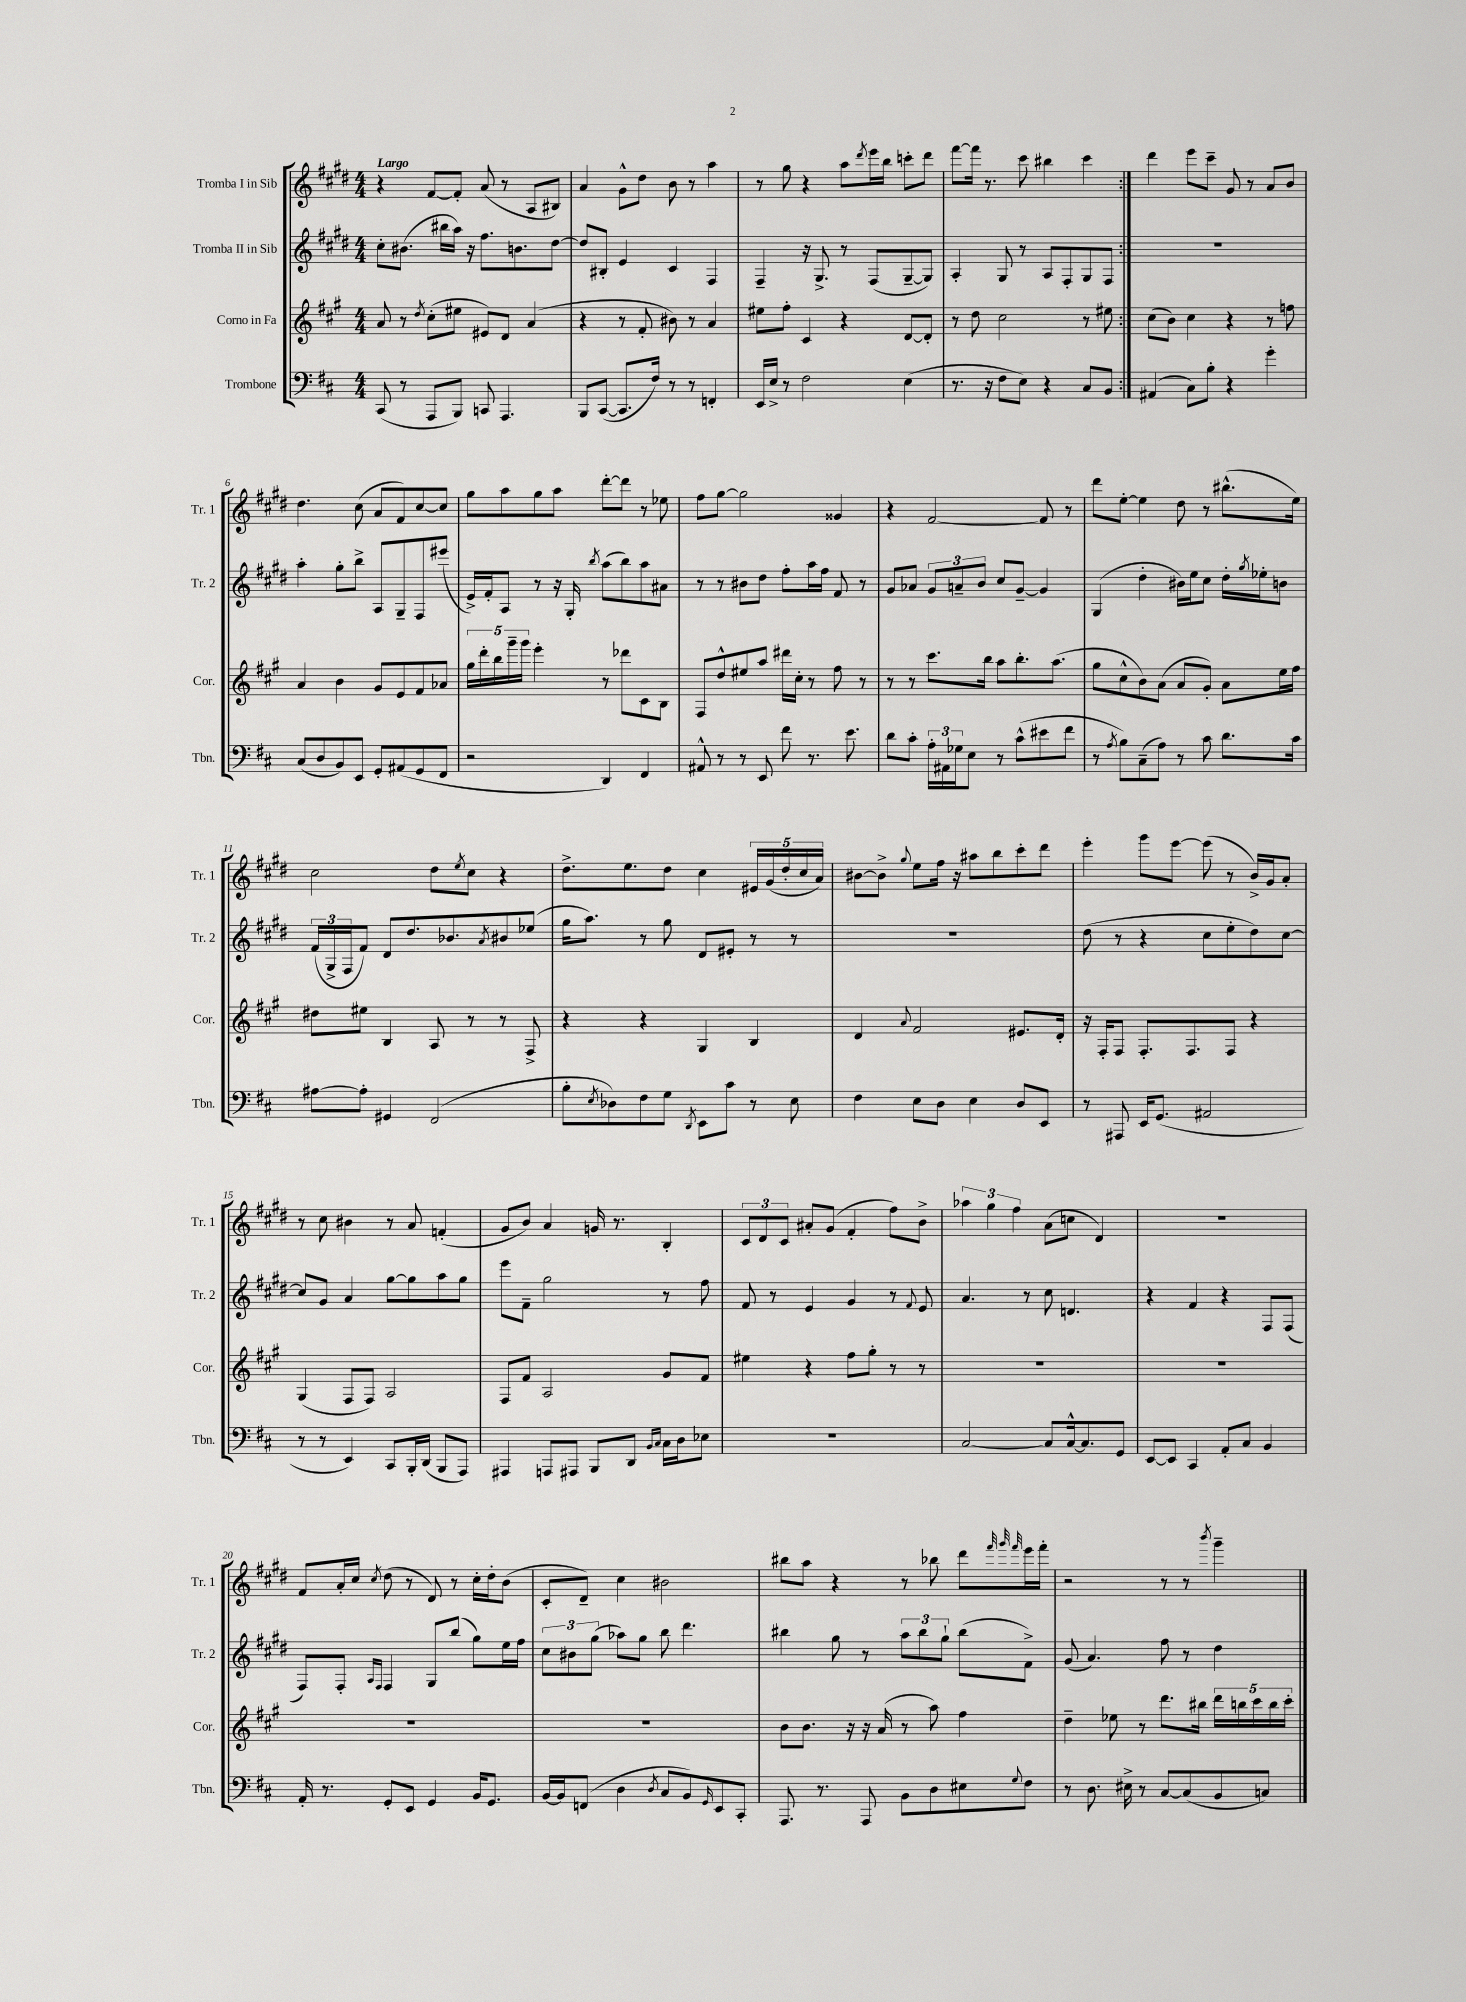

**kern	**kern	**kern	**kern
*staff4	*staff3	*staff2	*staff1
*clefF4	*clefG2	*clefG2	*clefG2
*k[f#c#]	*k[f#c#g#]	*k[f#c#g#d#]	*k[f#c#g#d#]
*M4/4	*M4/4	*M4/4	*M4/4
(8CC#	8a	8cc#'	4r
8r	8r	(8.b#	.
.	8qdd	.	.
8AAA	(8cc#'	.	[8f#
.	.	16bb#	.
8BBB)	8ee#	16aa)	8f#']
.	.	16r	.
8CC	8e#)	8.ff#	(8a
4.AAA	8d	.	8r
.	.	8.b	.
.	(4a	.	8A
.	.	[8dd#	8B#)
=	=	=	=
8BBB	4r	8dd#]	4a
([8CC#	.	8B#'	.
8.CC#]	8r	4e	8g#^^
.	8f#'	.	8dd#
16F#)	.	.	.
8r	8b#)	4c#	8b
8r	8r	.	8r
4FF'	4a	4F#	4aa
=	=	=	=
16EE	8ee#	4F#~	8r
16E^	.	.	.
8r	8ff#'	.	8gg#
2F#	4c#	16r	4r
.	.	8.G#^	.
.	4r	8r	8aa
.	.	.	8qddd#
.	.	(8F#	16eee
.	.	.	16bb
(4E	[8d	[8G#~	8ccc'
.	8d']	8G#])	8ddd#
=	=	=	=
8.r	8r	4A'	[8fff#
.	8dd	.	16fff#]
16r	.	.	8.r
8F#	2cc#	8G#	.
8E)	.	8r	8ccc#
4r	.	8A	4bb#
.	.	8F#'	.
8C#	8r	8G#	4ccc#
8BB	8ee#	8F#	.
=:|!	=:|!	=:|!	=:|!
(4AA#	(8cc#	1r	4ddd#
.	8b)	.	.
8C#)	4cc#	.	8eee
8B'	.	.	8ccc#~
4r	4r	.	8g#
.	.	.	8r
4g'	8r	.	8a
.	8ff	.	8b
=	=	=	=
(8C#	4a	4aa'	4.dd#
8D	.	.	.
8BB)	4b	8gg#'	.
8EE	.	8bb^	(8cc#
8GG'	8g#	8A	8a
(8AA#	8e	8G#~	8f#)
8GG	8f#	8F#	[8cc#
8FF#	8a-	(8eee#	8cc#]
=	=	=	=
2r	20gg#	16e^)	8gg#
.	20ddd'	.	.
.	.	16f#'	.
.	20bb	.	.
.	.	8A	8aa
.	20ggg#~	.	.
.	20ggg#	.	.
.	4eee'	8r	8gg#
.	.	16r	8aa
.	.	16G#'	.
.	.	8qbb	.
4DD)	8r	(8aa	[8ddd#'
.	8ddd-	8bb)	8ddd#]
4FF#	8c#	8aa	8r
.	8B	8a#	8ee-
=	=	=	=
8AA#^^	8F#	8r	8ff#
8r	8dd^^	8r	[8gg#
8r	8ee#	8b#	2gg#]
8EE	8aa	8dd#	.
8f#	16ddd#	8ff#'	.
.	16cc#'	.	.
8.r	8r	16aa	.
.	.	16ff#	.
.	8ff#	8f#	4g##
8.e	.	.	.
.	8r	8r	.
=	=	=	=
8d	8r	8g#	4r
8c#'	8r	8a-	.
24A'	8.ccc#	12g#	[2f#
24AA#	.	.	.
24G-	.	12a~	.
8E	.	.	.
.	.	12b	.
.	16bb	.	.
8r	8aa	8cc#	.
(8c#^^	8.bb'	[8g#~	.
8e#	.	4g#]	8f#]
.	(8.aa	.	.
8f#	.	.	8r
=	=	=	=
8r	8gg#	(4G#	8ddd#
8qA	.	.	.
8B)	8cc#^^	.	[8ee'
(8C#~	8b)	4dd#'	4ee]
8A)	(8a	.	.
8r	8a	16b#)	8dd#
.	.	16ee	.
8c#	8g#')	8cc#	8r
8.d	8a	16dd#'	(8.bb#^^
.	.	8qgg#	.
.	.	16ee-'	.
.	16ee	8b	.
16c#	16ff#	.	16ee)
=	=	=	=
[8A#	8dd#	(24f#	2cc#
.	.	24G#^	.
.	.	24F#	.
8A#']	8ee#	8f#)	.
4GG#	4B	8d#	.
.	.	8.dd#	.
(2FF#	8A	.	8dd#
.	.	8.b-	.
.	.	.	8qee
.	8r	.	8cc#
.	.	8qa	.
.	8r	8b#	4r
.	8F#^	(8ee-	.
=	=	=	=
8B'	4r	16gg#	8.dd#^
.	.	8.aa)	.
8qE	.	.	.
8D-)	.	.	.
.	.	.	8.ee
8F#	4r	8r	.
8G	.	8gg#	8dd#
8qDD	.	.	.
8EE	4G#	8d#	4cc#
8c#	.	8e#'	.
8r	4B	8r	20e#
.	.	.	(20g#
.	.	.	20dd#'
8E	.	8r	.
.	.	.	20cc#
.	.	.	20a)
=	=	=	=
4F#	4d	1r	[8b#
.	.	.	8b#^]
.	8qqa	.	8qqgg#
8E	2f#	.	8ee
8D	.	.	16ff#
.	.	.	16r
4E	.	.	8aa#
.	.	.	8bb
8D	8.e#	.	8ccc#'
8EE	.	.	8ddd#
.	16d'	.	.
=	=	=	=
8r	16r	(8dd#	4eee'
.	16F#'	.	.
8AAA#	8F#	8r	.
16EE	8.F#'	4r	8ggg#
(8.GG	.	.	.
.	.	.	[8eee
.	8.F#	.	.
2AA#	.	8cc#	(8eee]
.	8F#	8ee'	8r
.	4r	8dd#)	16b^)
.	.	.	16g#
.	.	[8cc#	8a'
=	=	=	=
8r	(4G#	8cc#]	8r
8r	.	8g#	8cc#
4EE)	8F#	4a	4b#
.	8F#)	.	.
8CC#	2A	[8gg#	8r
16BBB'	.	8gg#]	8a
(16DD	.	.	.
8BBB	.	8aa	(4f'
8AAA)	.	8gg#	.
=	=	=	=
4AAA#	8F#	8eee	8g#
.	8f#	8f#~	8b)
8AAA	2A	2gg#	4a
8AAA#	.	.	.
8BBB	.	.	16g
.	.	.	8.r
8DD	.	.	.
16qqBB	.	.	.
16qqC#	.	.	.
16C#	8g#	8r	4B'
16D	.	.	.
8E-	8f#	8ff#	.
=	=	=	=
1r	4ee#	8f#	12c#
.	.	.	12d#
.	.	8r	.
.	.	.	12c#
.	4r	4e	8a#'
.	.	.	(8g#
.	8ff#	4g#	4f#'
.	8gg#'	.	.
.	8r	8r	8ff#)
.	.	8qqf#	.
.	8r	8e	8b^
=	=	=	=
[2C#	1r	4.a	6aa-
.	.	.	6gg#
.	.	.	6ff#
.	.	8r	.
8C#]	.	8cc#	(8a
[16C#^^	.	4.d	8cc
8.C#]	.	.	.
.	.	.	4d#)
8GG	.	.	.
=	=	=	=
[8EE	1r	4r	1r
8EE]	.	.	.
4CC#	.	4f#	.
8AA'	.	4r	.
8C#	.	.	.
4BB	.	8F#	.
.	.	(8F#	.
=	=	=	=
16AA'	1r	8F#)	8f#
8.r	.	.	.
.	.	8F#'	16a'
.	.	.	16cc#
.	.	16qqA	.
.	.	16qqF#	8qcc#
8GG'	.	4F#	(8dd#
8EE	.	.	8r
4GG	.	8G#	8d#)
.	.	(8bb	8r
16BB	.	8gg#)	16cc#'
8.GG	.	.	16dd#'
.	.	16ee	(8b
.	.	16ff#	.
=	=	=	=
[16BB	1r	12cc#	8c#'
16BB]	.	.	.
.	.	12b#	.
(8FF	.	.	8d#~)
.	.	(12gg#	.
4D	.	8aa-)	4cc#
.	.	8gg#	.
8qD	.	.	.
8C#	.	8bb	2b#
8BB)	.	4.ddd#	.
16qqGG	.	.	.
8EE	.	.	.
8CC#'	.	.	.
=	=	=	=
8.AAA	8b	4bb#	8bb#
.	8.b	.	8aa
8.r	.	.	.
.	.	8gg#	4r
.	16r	.	.
8AAA	16r	8r	.
.	(16a	.	.
8BB	8r	12aa	8r
.	.	12bb#	.
8D	8aa)	.	8bb-
.	.	12gg#`	.
8E#	4ff#	(8bb#	8ddd#
.	.	.	32qqfff#
.	.	.	32qqggg#
8qqG	.	.	32qqfff#
8F#	.	8f#^)	16eee
.	.	.	16fff#'
=	=	=	=
8r	4dd~	(8g#	2r
8.D	.	4.a)	.
.	8ee-	.	.
16E#^	.	.	.
8r	8r	.	.
[8C#	8.ddd	8ff#	8r
(8C#]	.	8r	8r
.	16bb#	.	.
.	.	.	8qbbb
8BB	20ddd	4dd#	4ggg#~
.	20bb	.	.
.	20ccc#	.	.
8C)	.	.	.
.	20bb	.	.
.	20ccc#'	.	.
==	==	==	==
*-	*-	*-	*-
